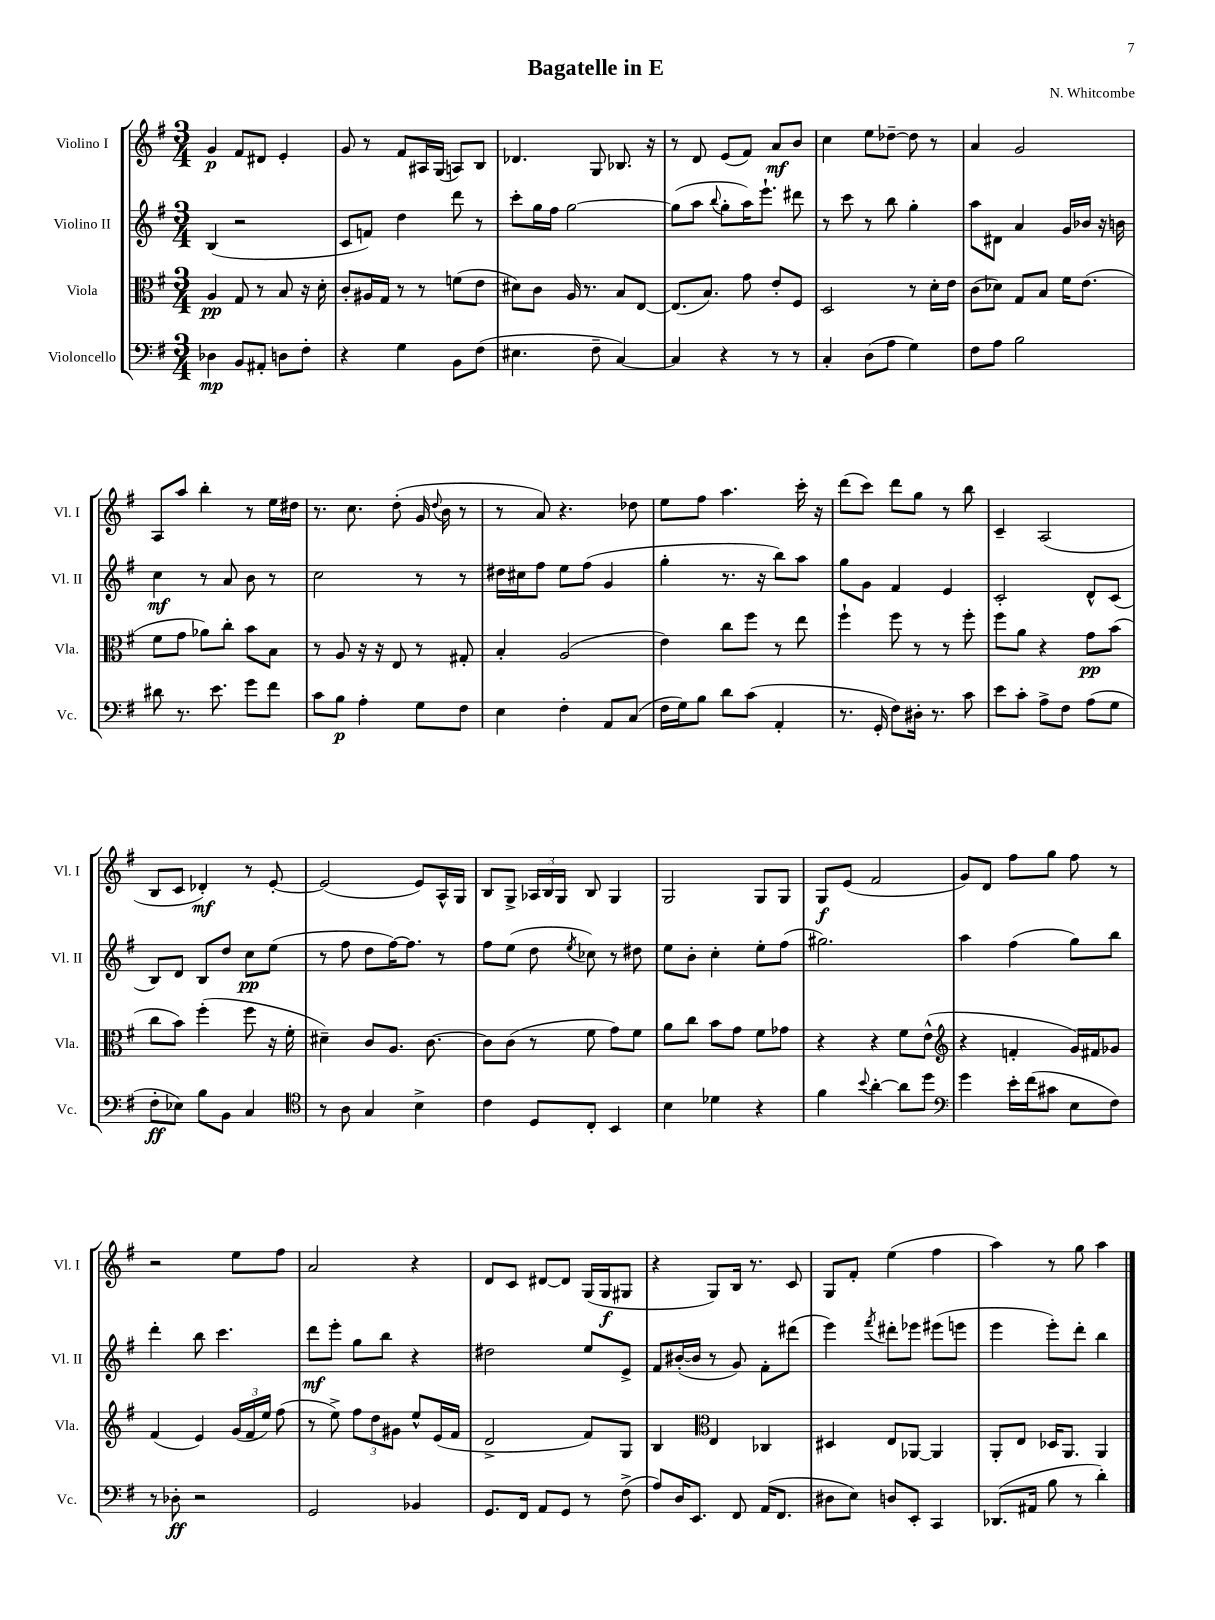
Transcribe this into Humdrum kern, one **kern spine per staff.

**kern	**dynam	**kern	**dynam	**kern	**dynam	**kern	**dynam
*part4	*part4	*part3	*part3	*part2	*part2	*part1	*part1
*staff4	*staff4	*staff3	*staff3	*staff2	*staff2	*staff1	*staff1
*I"Violoncello	*	*I"Viola	*	*I"Violino II	*	*I"Violino I	*
*I'Vc.	*	*I'Vla.	*	*I'Vl. II	*	*I'Vl. I	*
*clefF4	*	*clefC3	*	*clefG2	*	*clefG2	*
*k[f#]	*	*k[f#]	*	*k[f#]	*	*k[f#]	*
*M3/4	*	*M3/4	*	*M3/4	*	*M3/4	*
=1	=1	=1	=1	=1	=1	=1	=1
4D-X\	mp	4A/	pp	(4B/	.	4g/	p
8BB/L	.	8G/	.	2r	.	8f#/L	.
8AA#X'/J	.	8r	.	.	.	8d#X/J	.
8Dn\L	.	8B/	.	.	.	4e'/	.
8F#'\J	.	16r	.	.	.	.	.
.	.	16d'\	.	.	.	.	.
=2	=2	=2	=2	=2	=2	=2	=2
4r	.	8c'/L	.	8c/L	.	8g/	.
.	.	16A#X/L	.	8fn/J)	.	8r	.
.	.	16G/JJ	.	.	.	.	.
4G\	.	8r	.	4dd\	.	8f#/L	.
.	.	8r	.	.	.	16A#X/L	.
.	.	.	.	.	.	(16G/JJ	.
8BB\L	.	(8fn\L	.	8ddd\	.	8An/L)	.
(8F#\J	.	8e\J	.	8r	.	8B/J	.
=3	=3	=3	=3	=3	=3	=3	=3
4.E#X\	.	8d#X\L)	.	8ccc'\L	.	4.d-X/	.
.	.	8c\J	.	16gg\L	.	.	.
.	.	.	.	16ff#\JJ	.	.	.
.	.	16A/	.	[2gg\	.	.	.
.	.	8.r	.	.	.	.	.
8F#~\	.	.	.	.	.	8G/	.
[4C/)	.	8B/L	.	.	.	8.B-X/	.
.	.	[8E/J	.	.	.	.	.
.	.	.	.	.	.	16r	.
=4	=4	=4	=4	=4	=4	=4	=4
4C/]	.	(8.E/L]	.	(8gg\L]	.	8r	.
.	.	.	.	8aa\J	.	8d/	.
.	.	8.B/J)	.	.	.	.	.
.	.	.	.	8qqbb/	.	.	.
4r	.	.	.	8gg'\L	.	(8e/L	.
.	.	8g\	.	16aa\K)	.	8f#/J)	.
.	.	.	.	8.eee`\J	.	.	.
8r	.	8e'/L	.	.	.	8a/L	mf
8r	.	8F#/J	.	8ddd#X\	.	8b/J	.
=5	=5	=5	=5	=5	=5	=5	=5
4C'/	.	2D/	.	8r	.	4cc\	.
.	.	.	.	8ccc\	.	.	.
(8D\L	.	.	.	8r	.	8ee\L	.
8A\J	.	.	.	8bb\	.	[8dd-X~\J	.
4G\)	.	8r	.	4gg'\	.	8dd-\]	.
.	.	16d'\LL	.	.	.	8r	.
.	.	16e\JJ	.	.	.	.	.
=6	=6	=6	=6	=6	=6	=6	=6
8F#\L	.	(8c\L	.	8aa\L	.	4a/	.
8A\J	.	8d-X\J)	.	8d#X\J	.	.	.
2B\	.	8G/L	.	4a/	.	2g/	.
.	.	8B/J	.	.	.	.	.
.	.	16f#\KL	.	16g/LL	.	.	.
.	.	(8.e\J	.	16b-X/JJ	.	.	.
.	.	.	.	16r	.	.	.
.	.	.	.	16bn\	.	.	.
!!LO:LB:g=z
=7	=7	=7	=7	=7	=7	=7	=7
8d#X\	.	8f#\L	.	4cc\	mf	8A/L	.
8.r	.	8g\J	.	.	.	8aa/J	.
.	.	8a-X\L)	.	8r	.	4bb'\	.
8.e\	.	.	.	.	.	.	.
.	.	8cc'\J	.	8a/	.	.	.
8g\L	.	8b\L	.	8b\	.	8r	.
8f#\J	.	8B\J	.	8r	.	16ee\LL	.
.	.	.	.	.	.	16dd#X\JJ	.
=8	=8	=8	=8	=8	=8	=8	=8
8c\L	.	8r	.	2cc\	.	8.r	.
8B\J	p	8A/	.	.	.	.	.
.	.	.	.	.	.	8.cc\	.
4A'\	.	16r	.	.	.	.	.
.	.	16r	.	.	.	.	.
.	.	8E/	.	.	.	(8dd'\	.
8G\L	.	8r	.	8r	.	16g/	.
.	.	.	.	.	.	8qqdd/	.
.	.	.	.	.	.	16b\	.
8F#\J	.	8G#X'/	.	8r	.	8r	.
=9	=9	=9	=9	=9	=9	=9	=9
4E\	.	4B'/	.	16dd#X\LL	.	8r	.
.	.	.	.	16cc#X\J	.	.	.
.	.	.	.	8ff#\J	.	8a/)	.
4F#'\	.	(2A/	.	8ee\L	.	4.r	.
.	.	.	.	(8ff#\J	.	.	.
8AA/L	.	.	.	4g/	.	.	.
(8C/J	.	.	.	.	.	8dd-X\	.
=10	=10	=10	=10	=10	=10	=10	=10
16F#\LL	.	4e\)	.	4gg'\	.	8ee\L	.
16G\J)	.	.	.	.	.	.	.
8B\J	.	.	.	.	.	8ff#\J	.
8d\L	.	8cc\L	.	8.r	.	4.aa\	.
(8c\J	.	8ff#\J	.	.	.	.	.
.	.	.	.	16r	.	.	.
4AA'/	.	8r	.	8bb\L)	.	.	.
.	.	8ee\	.	8aa\J	.	16ccc'\	.
.	.	.	.	.	.	16r	.
=11	=11	=11	=11	=11	=11	=11	=11
8.r	.	4ff#`\	.	8gg\L	.	(8ddd\L	.
.	.	.	.	8g\J	.	8ccc\J)	.
16GG'/	.	.	.	.	.	.	.
8F#\L)	.	8ff#\	.	4f#/	.	8ddd\L	.
16D#X'\Jk	.	8r	.	.	.	8gg\J	.
8.r	.	.	.	.	.	.	.
.	.	8r	.	4e/	.	8r	.
8c\	.	8ff#'\	.	.	.	8bb\	.
=12	=12	=12	=12	=12	=12	=12	=12
8e\L	.	8ff#\L	.	2c'/	.	4c~/	.
8c'\J	.	8a\J	.	.	.	.	.
8A^\L	.	4r	.	.	.	(2A/	.
8F#\J	.	.	.	.	.	.	.
(8A\L	.	8g\L	pp	8d^^/L	.	.	.
8G\J	.	(8b\J	.	(8c/J	.	.	.
!!LO:LB:g=z
=13	=13	=13	=13	=13	=13	=13	=13
8F#'\L	ff	8cc\L	.	8B/L)	.	8B/L	.
8E-X\J)	.	8b\J)	.	8d/J	.	8c/J	.
8B\L	.	(4ff#'\	.	8B/L	.	4d-X'/)	mf
8BB\J	.	.	.	8dd/J	.	.	.
4C/	.	8ff#\	.	8cc\L	pp	8r	.
.	.	16r	.	(8ee\J	.	[8e'/	.
.	.	16f#'\	.	.	.	.	.
=14	=14	=14	=14	=14	=14	=14	=14
*clefC4	*	*	*	*	*	*	*
8r	.	4d#X~\)	.	8r	.	(2e/]	.
8A\	.	.	.	8ff#\	.	.	.
4G/	.	8c/L	.	8dd\L	.	.	.
.	.	8.A/J	.	[16ff#\K)	.	.	.
.	.	.	.	8.ff#\J]	.	.	.
4B^\	.	.	.	.	.	8e/L)	.
.	.	[8.c\	.	.	.	.	.
.	.	.	.	8r	.	16A^^/L	.
.	.	.	.	.	.	16G/JJ	.
=15	=15	=15	=15	=15	=15	=15	=15
4c\	.	8c\L]	.	8ff#\L	.	8B/L	.
.	.	(8c\J	.	(8ee\J	.	8G^/J	.
8D/L	.	8r	.	8dd\	.	24A-X/LL	.
.	.	.	.	.	.	24B/	.
.	.	.	.	.	.	24G/JJ	.
.	.	.	.	8qee/	.	.	.
8C'/J	.	8f#\	.	8cc-X\)	.	8B/	.
4BB/	.	8g\L)	.	8r	.	4G/	.
.	.	8f#\J	.	8dd#X\	.	.	.
=16	=16	=16	=16	=16	=16	=16	=16
4B\	.	8a\L	.	8ee\L	.	2G/	.
.	.	8cc\J	.	8b'\J	.	.	.
4d-X\	.	8b\L	.	4cc'\	.	.	.
.	.	8g\J	.	.	.	.	.
4r	.	8f#\L	.	8ee'\L	.	8G/L	.
.	.	8g-X\J	.	(8ff#\J	.	8G/J	.
=17	=17	=17	=17	=17	=17	=17	=17
4f#\	.	4r	.	2.gg#X\)	.	8G/L	f
.	.	.	.	.	.	(8e/J	.
8qqb/	.	.	.	.	.	.	.
[4a'\	.	4r	.	.	.	2f#/	.
8a\L]	.	8f#\L	.	.	.	.	.
8dd\J	.	(8e^^\J	.	.	.	.	.
=18	=18	=18	=18	=18	=18	=18	=18
*clefF4	*	*clefG2	*	*	*	*	*
4g\	.	4r	.	4aa\	.	8g/L)	.
.	.	.	.	.	.	8d/J	.
16e'\LL	.	4fn'/	.	(4ff#\	.	8ff#\L	.
(16f#\J	.	.	.	.	.	.	.
8c#X\J	.	.	.	.	.	8gg\J	.
8E\L	.	16g/LL)	.	8gg\L)	.	8ff#\	.
.	.	16f#X/J	.	.	.	.	.
8F#\J)	.	8g-X/J	.	8bb\J	.	8r	.
!!LO:LB:g=z
=19	=19	=19	=19	=19	=19	=19	=19
8r	.	(4f#/	.	4ddd'\	.	2r	.
8D-X'\	ff	.	.	.	.	.	.
2r	.	4e/)	.	8bb\	.	.	.
.	.	.	.	4.ccc\	.	.	.
.	.	(24g/LL	.	.	.	8ee\L	.
.	.	24f#/	.	.	.	.	.
.	.	24ee/JJ)	.	.	.	.	.
.	.	(8ff#\	.	.	.	8ff#\J	.
=20	=20	=20	=20	=20	=20	=20	=20
2GG/	.	8r	.	8ddd\L	mf	2a/	.
.	.	8ee^\)	.	8eee'\J	.	.	.
.	.	12ff#\L	.	8gg\L	.	.	.
.	.	12dd\	.	.	.	.	.
.	.	.	.	8bb\J	.	.	.
.	.	12g#X\J	.	.	.	.	.
4BB-X/	.	8ee^^/L	.	4r	.	4r	.
.	.	(16e/L	.	.	.	.	.
.	.	16f#/JJ	.	.	.	.	.
=21	=21	=21	=21	=21	=21	=21	=21
8.GG/L	.	2d^/	.	2dd#X\	.	8d/L	.
.	.	.	.	.	.	8c/J	.
16FF#/Jk	.	.	.	.	.	.	.
8AA/L	.	.	.	.	.	[8d#X/L	.
8GG/J	.	.	.	.	.	8d#/J]	.
8r	.	8f#/L)	.	8ee/L	.	(16G/LL	.
.	.	.	.	.	.	16G/J	f
(8F#^\	.	8G/J	.	8e^/J	.	8G#X/J	.
=22	=22	=22	=22	=22	=22	=22	=22
8A/L)	.	4B/	.	8f#/L	.	4r	.
16D/K	.	.	.	([16b#X'/L	.	.	.
8.EE/J	.	.	.	16b#/JJ]	.	.	.
*	*	*clefC3	*	*	*	*	*
.	.	4E/	.	8r	.	8G/L)	.
8FF#/	.	.	.	8g/)	.	16B/Jk	.
.	.	.	.	.	.	8.r	.
(16AA/KL	.	4C-X/	.	8f#'\L	.	.	.
8.FF#/J	.	.	.	.	.	.	.
.	.	.	.	(8ddd#X\J	.	8c/	.
=23	=23	=23	=23	=23	=23	=23	=23
8D#X\L	.	4D#X/	.	4eee\)	.	8G/L	.
8E\J)	.	.	.	.	.	8f#'/J	.
.	.	.	.	8qfff#/	.	.	.
8Dn/L	.	8E/L	.	8ddd#X'\L	.	(4ee\	.
8EE'/J	.	[8AA-X/J	.	8eee-X\J	.	.	.
4CC/	.	4AA-/]	.	(8eee#X\L	.	4ff#\	.
.	.	.	.	8eeen\J	.	.	.
=24	=24	=24	=24	=24	=24	=24	=24
(8.DD-X/L	.	8AA'/L	.	4eee\	.	4aa\)	.
.	.	8E/J	.	.	.	.	.
16AA#X/Jk	.	.	.	.	.	.	.
8B\	.	16D-X/KL	.	8eee'\L)	.	8r	.
.	.	8.AA/J	.	.	.	.	.
8r	.	.	.	8ddd'\J	.	8gg\	.
4d'\)	.	4AA/	.	4bb\	.	4aa\	.
==	==	==	==	==	==	==	==
*-	*-	*-	*-	*-	*-	*-	*-
